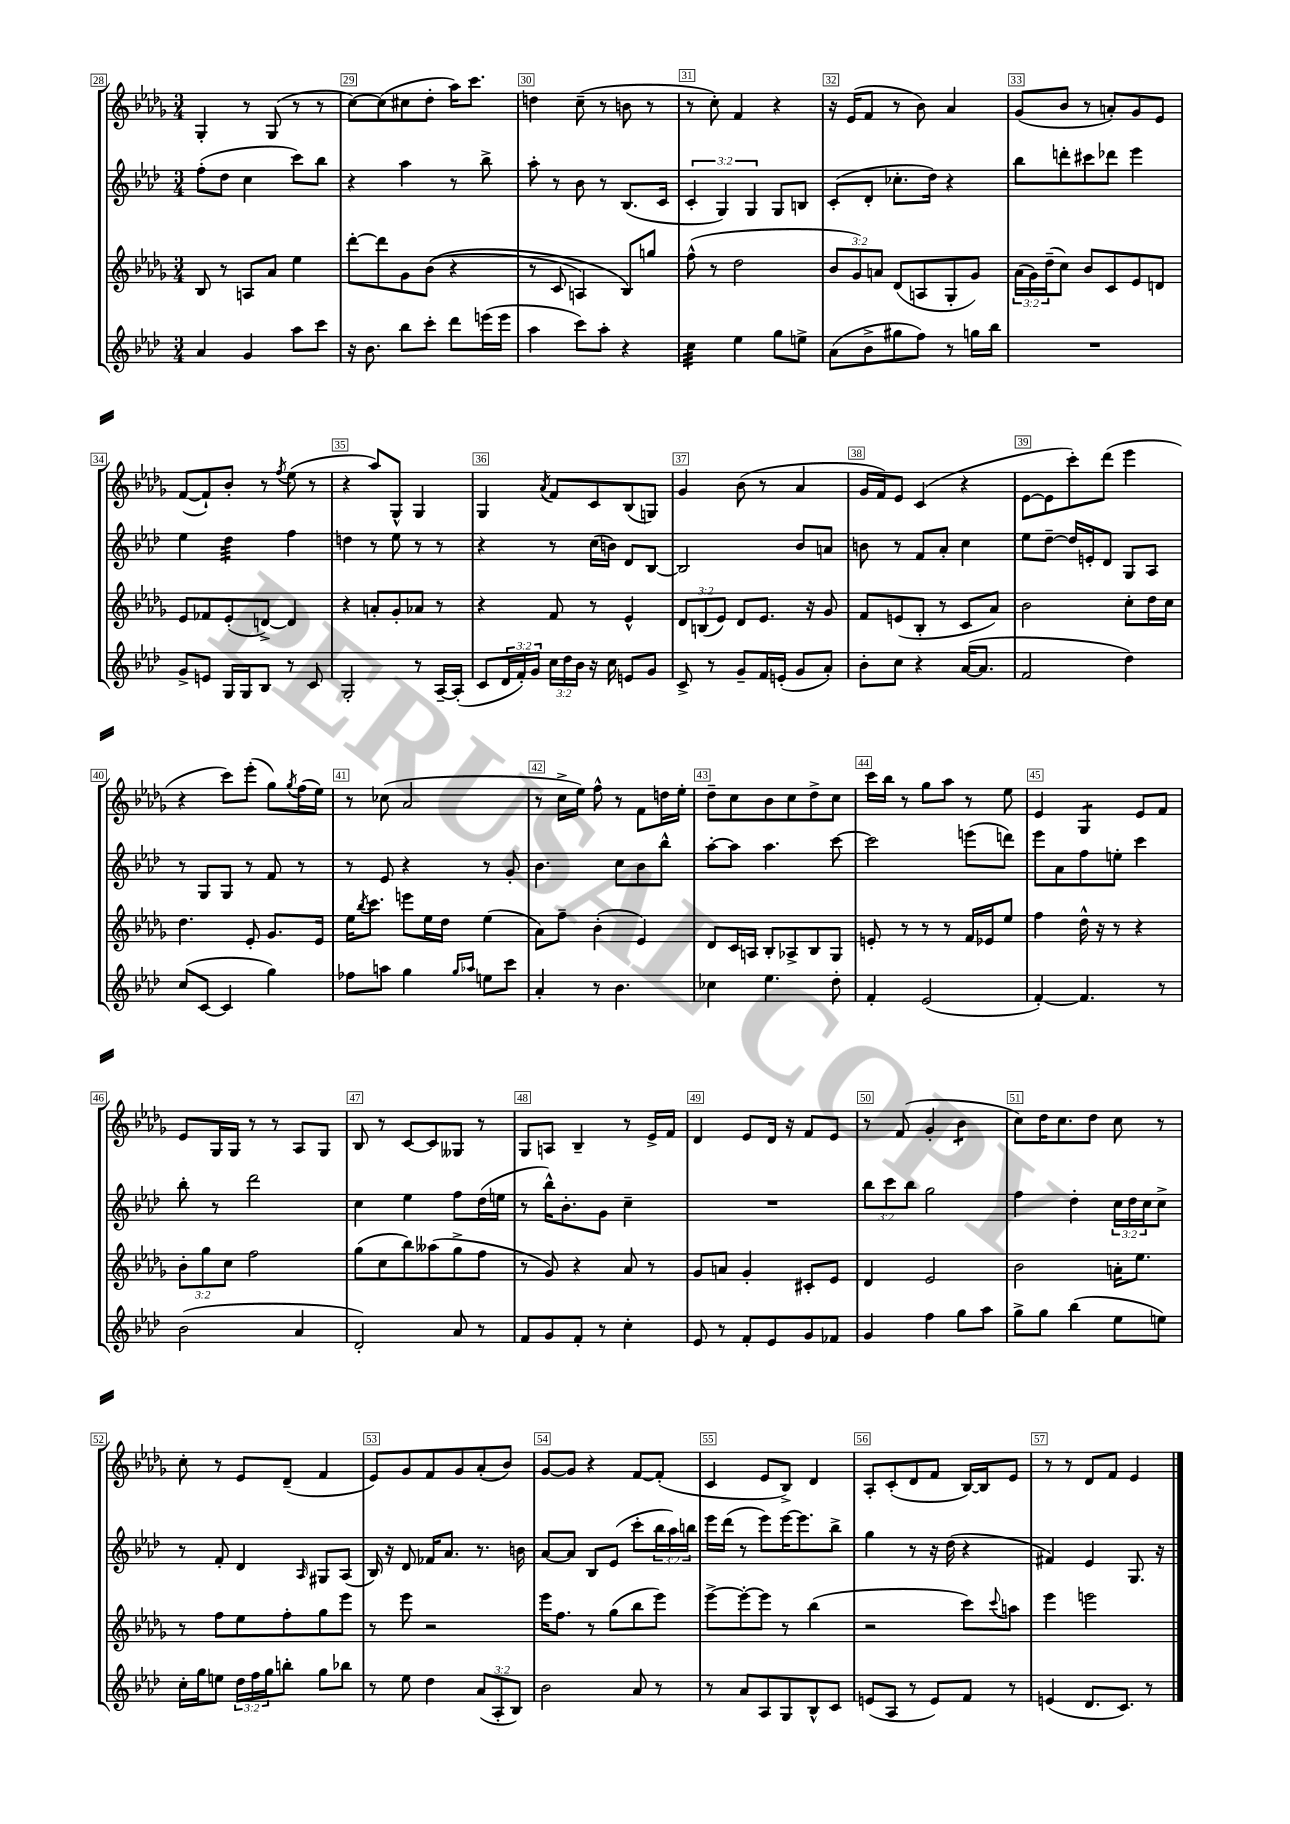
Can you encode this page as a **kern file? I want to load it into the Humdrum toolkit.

**kern	**kern	**kern	**kern
*part4	*part3	*part2	*part1
*staff4	*staff3	*staff2	*staff1
*clefG2	*clefG2	*clefG2	*clefG2
*k[b-e-a-d-]	*k[b-e-a-d-g-]	*k[b-e-a-d-]	*k[b-e-a-d-g-]
*M3/4	*M3/4	*M3/4	*M3/4
=28	=28	=28	=28
4a-/	8B-/	(8ff'\L	4G-'/
.	8r	8dd-\J	.
4g/	8An/L	4cc\	8r
.	8a-/J	.	(8G-/
8aa-\L	4ee-\	8ccc\L)	8r
8ccc\J	.	8bb-\J	8r
=29	=29	=29	=29
16r	[8ddd-'\L	4r	[8cc\L)
8.b-\	.	.	.
.	8ddd-\]	.	(8cc\]
8bb-\L	8g-\	4aa-\	8cc#X\
8ccc'\J	((8b-\J	.	8dd-'\J
8ddd-\L	4r	8r	16aa-\KL)
.	.	.	8.ccc\J
(16eeen\L	.	8bb-^\	.
16eee\JJ	.	.	.
=30	=30	=30	=30
4aa-\	8r	8aa-'\	4ddn\
.	8c/	8r	.
8ccc\L)	4An/)	8b-\	(8cc~\
8aa-'\J	.	8r	8r
4r	8B-/L)	(8.B-/L	8bn\
.	8ggn/J	.	8r
.	.	16c/Jk	.
=31	=31	=31	=31
*tremolo	*	*	*
32cc\LLL	(8ff^^\	6c'/	8r
32cc\	.	.	.
32cc\	.	.	.
32cc\	.	.	.
32cc\	8r	.	8cc'\)
32cc\	.	.	.
.	.	6G/)	.
32cc\	.	.	.
32cc\JJJ	.	.	.
*Xtremolo	*	*	*
4ee-\	2dd-\	.	4f/
.	.	6G/	.
8gg\L	.	8G/L	4r
8een^\J	.	8Bn/J	.
=32	=32	=32	=32
(8a-\L	12b-/L	(8c'/L	16r
.	.	.	(16e-/KL
.	12g-/)	.	.
8b-^\	.	8d-'/J	8f/J
.	12an/J	.	.
8gg#X\	(8d-/L	8.cc-X'\L	8r
8ff\J)	8An/	.	8b-\)
.	.	16dd-\Jk)	.
8r	8G-'/	4r	4a-/
16ggn\LL	8g-/J)	.	.
16bb-\JJ	.	.	.
=33	=33	=33	=33
2.r	(24a-\LL	8bb-\L	(8g-/L
.	24g-\)	.	.
.	(24dd-~\J	.	.
.	8cc\J)	8dddn'\	8b-/J
.	8b-/L	8ccc#X\	8r
.	8c/	8ddd-X\J	8an'/L)
.	8e-/	4eee-\	8g-/
.	8dn/J	.	8e-/J
!!LO:LB:g=z
=34	=34	=34	=34
8g^/L	8e-/L	4ee-\	([8f/L
8en/J	8f-X/	.	8f`/])
*	*	*tremolo	*
16G/LL	(8e-'/	32dd-\LLL	8b-'/J
.	.	32dd-\	.
16G/J	.	32dd-\	.
.	.	32dd-\	.
8B-/J	[8dn^/J)	32dd-\	8r
.	.	32dd-\	.
.	.	32dd-\	.
.	.	32dd-\JJJ	.
*	*	*Xtremolo	*
.	.	.	8qff/
8r	4d/]	4ff\	(8ee-\
8c/	.	.	8r
=35	=35	=35	=35
2G'/	4r	4ddn\	4r
.	8an'/L	8r	8aa-/L)
.	8g-'/	8ee-\	8G-^^/J
8r	8a-X/J	8r	4G-/
[16A-~/LL	8r	8r	.
(16A-'/JJ]	.	.	.
=36	=36	=36	=36
8c/L	4r	4r	4G-/
24d-/L	.	.	.
24f'/)	.	.	.
24g/JJ	.	.	.
.	.	.	8qa-/
24cc\LL	8f/	8r	8f/L
24dd-\	.	.	.
24b-\JJ	.	.	.
16r	8r	(16cc\LL	8c/
16cc\	.	16bn\JJ)	.
8en/L	4e-^^/	8d-/L	(8B-/
8g/J	.	[8B-/J	8Gn/J)
=37	=37	=37	=37
8c^/	12d-/L	2B-/]	4g-/
.	(12Bn/	.	.
8r	.	.	.
.	12e-/J)	.	.
8g~/L	8d-/L	.	(8b-\
16f/L	8.e-/J	.	8r
(16en'/JJ	.	.	.
8g/L	.	8b-/L	4a-/
.	16r	.	.
8a-'/J)	8g-/	8an/J	.
=38	=38	=38	=38
8b-'\L	8f/L	8bn\	16g-/LL
.	.	.	16f/J)
8cc\J	(8en/	8r	8e-/J
4r	8B-'/J	8f/L	(4c/
.	8r	8a-'/J	.
([16a-/KL	8c/L	4cc\	4r
8.a-/J]	.	.	.
.	8a-/J)	.	.
=39	=39	=39	=39
2f/	2b-\	8ee-\L	[8e-\L
.	.	[8dd-~\J	8e-\]
.	.	16dd-/LL]	8ccc'\)
.	.	16en'/J	.
.	.	8d-/J	(8ddd-\J
4dd-\)	8cc'\L	8G/L	4eee-\
.	16dd-\L	8A-/J	.
.	16cc\JJ	.	.
!!LO:LB:g=z
=40	=40	=40	=40
(8cc/L	4.dd-\	8r	4r
[8c/J	.	8G/L	.
4c/]	.	8G/J	8ccc\L)
.	8e-'/	8r	(8eee-'\J
4gg\)	8.g-/L	8f/	8gg-\L)
.	.	.	8qgg-/
.	.	8r	(16ff\L
.	16e-/Jk	.	16ee-\JJ)
=41	=41	=41	=41
8ff-X\L	16ee-\KL	8r	8r
.	8qbb-/	.	.
.	8.ccc\J	.	.
8aan\J	.	8e-/	(8cc-X\
4gg\	8eeen\L	4r	2a-/
.	16ee-\L	.	.
.	16dd-\JJ	.	.
16qqgg/LL	.	.	.
16qqaa-X/JJ	.	.	.
8een\L	(4ee-\	8r	.
8ccc\J	.	8g'/	.
=42	=42	=42	=42
4a-'/	8a-\L)	4.b-\	8r
.	8ff~\J	.	16cc^\LL
.	.	.	16ee-\JJ)
8r	(4b-'\	.	8ff^^\
4.b-\	.	8cc\L	8r
.	4e-/)	8b-\	8f\L
.	.	8bb-^^\J	16ddn\L
.	.	.	16ee-'\JJ
=43	=43	=43	=43
4cc-X\	8d-/L	[8aa-'\L	8dd-~\L
.	16c/L	8aa-\J]	8cc\
.	16An/JJ	.	.
4.ee-\	8B-'/L	4.aa-\	8b-\
.	8A-X^/	.	8cc\
.	8B-/	.	8dd-^\
8dd-'\	8G-/J	[8ccc\	8cc\J
=44	=44	=44	=44
4f'/	8en'/	2ccc\]	16ccc\LL
.	.	.	16bb-\JJ
.	8r	.	8r
(2e-/	8r	.	8gg-\L
.	8r	.	8aa-\J
.	16f/LL	(8eeen\L	8r
.	16e-X/J	.	.
.	8ee-/J	8dddn\J)	8ee-\
=45	=45	=45	=45
[4f'/)	4ff\	8eee-\L	4e-/
.	.	8a-\	.
*	*	*	*tremolo
4.f/]	16dd-^^\	8ff\	8G-/L
.	16r	.	.
.	8r	8een'\J	8G-/J
*	*	*	*Xtremolo
.	4r	4ccc\	8e-/L
8r	.	.	8f/J
!!LO:LB:g=z
=46	=46	=46	=46
(2b-\	12b-'\L	8bb-'\	8e-/L
.	12gg-\	.	.
.	.	8r	16G-/L
.	12cc\J	.	.
.	.	.	16G-/JJ
.	2ff\	2ddd-\	8r
.	.	.	8r
4a-/	.	.	8A-/L
.	.	.	8G-/J
=47	=47	=47	=47
2d-'/)	(8gg-\L	4cc\	8B-/
.	8cc\	.	8r
.	8bb-\)	4ee-\	[8c/L
.	(8aa--X\	.	8c/]
8a-/	8gg-^\	8ff\L	8G--X/J
8r	8ff\J	(16dd-\L	8r
.	.	16een\JJ	.
=48	=48	=48	=48
8f/L	8r	8r	8G-/L
8g/	8g-/)	16bb-^^\KL)	8An/J
.	.	8.b-'\	.
8f'/J	4r	.	4B-~/
8r	.	8g\J	.
4cc'\	8a-/	4cc~\	8r
.	8r	.	16e-^/LL
.	.	.	16f/JJ
=49	=49	=49	=49
8e-/	8g-/L	2.r	4d-/
8r	8an/J	.	.
8f'/L	4g-'/	.	8e-/L
8e-/	.	.	16d-/Jk
.	.	.	16r
8g/	8c#X'/L	.	8f/L
8f-X/J	8e-/J	.	8e-/J
=50	=50	=50	=50
4g/	4d-/	12bb-\L	8r
.	.	12ccc\	.
.	.	.	(8f/
.	.	12bb-\J	.
4ff\	2e-/	2gg\	4g-'/
*	*	*	*tremolo
8gg\L	.	.	8b-\L
8aa-\J	.	.	8b-\J
*	*	*	*Xtremolo
=51	=51	=51	=51
8gg^\L	2b-\	4ff\	8cc\L)
8gg\J	.	.	16dd-\K
.	.	.	8.cc\
(4bb-\	.	4dd-'\	.
.	.	.	8dd-\J
8ee-\L	16an'\KL	24cc\LL	8cc\
.	.	24dd-\	.
.	8.ee-\J	.	.
.	.	24cc\J	.
8een\J)	.	8cc^\J	8r
!!LO:LB:g=z
=52	=52	=52	=52
16cc'\LL	8r	8r	8cc'\
16gg\J	.	.	.
8een\J	8ff\L	8f'/	8r
24dd-\LL	8ee-\	4d-/	8e-/L
24ff\	.	.	.
24gg\J	.	.	.
8bbn'\J	8ff'\	.	(8d-~/J
.	.	16qqA-/	.
8gg\L	8gg-\	8G#X/L	4f/
8bb-X\J	8eee-\J	(8A-/J	.
=53	=53	=53	=53
8r	8r	16B-/)	8e-/L)
.	.	16r	.
8ee-\	8eee-\	8d-/	8g-/
4dd-\	2r	16f-X/KL	8f/
.	.	8.a-/J	.
.	.	.	8g-/
(12a-/L	.	8.r	(8a-'/
12A-'/	.	.	.
.	.	.	8b-/J)
12B-/J)	.	.	.
.	.	16bn\	.
=54	=54	=54	=54
2b-\	16eee-\KL	[8a-/L	[8g-/L
.	8.ff\J	.	.
.	.	8a-/J]	8g-/J]
.	8r	8B-/L	4r
.	(8gg-\L	(8e-/J	.
8a-/	8bb-\	8ccc'\L	[8f/L
8r	8eee-\J)	24bb-\L	(8f'/J]
.	.	24aa-\)	.
.	.	24bbn\JJ	.
=55	=55	=55	=55
8r	[8eee-^\L	16eee-\LL	4c/
.	.	(16ddd-\JJ	.
8a-/L	8eee-'\_	8r	.
8A-/	8eee-\J]	8eee-\L)	8e-/L
8G/	8r	[16eee-\K	8B-^/J)
.	.	8.eee-\]	.
8B-^^/	(4bb-\	.	4d-/
8c/J	.	8bb-^\J	.
=56	=56	=56	=56
(8en/L	2r	4gg\	8A-'/L
8A-/J	.	.	(8c'/
8r	.	8r	8d-/
8e/L)	.	16r	8f/J
.	.	(16dd-\	.
8f/J	8ccc\L)	4r	[16B-/LL)
.	.	.	16B-/J]
.	8qqccc/	.	.
8r	8aan\J	.	8e-/J
=57	=57	=57	=57
(4en/	4eee-\	4f#X/)	8r
.	.	.	8r
8.d-/L	2eeen\	4e-/	8d-/L
.	.	.	8f/J
8.c/J)	.	.	.
.	.	8.G/	4e-/
8r	.	.	.
.	.	16r	.
==	==	==	==
*-	*-	*-	*-
